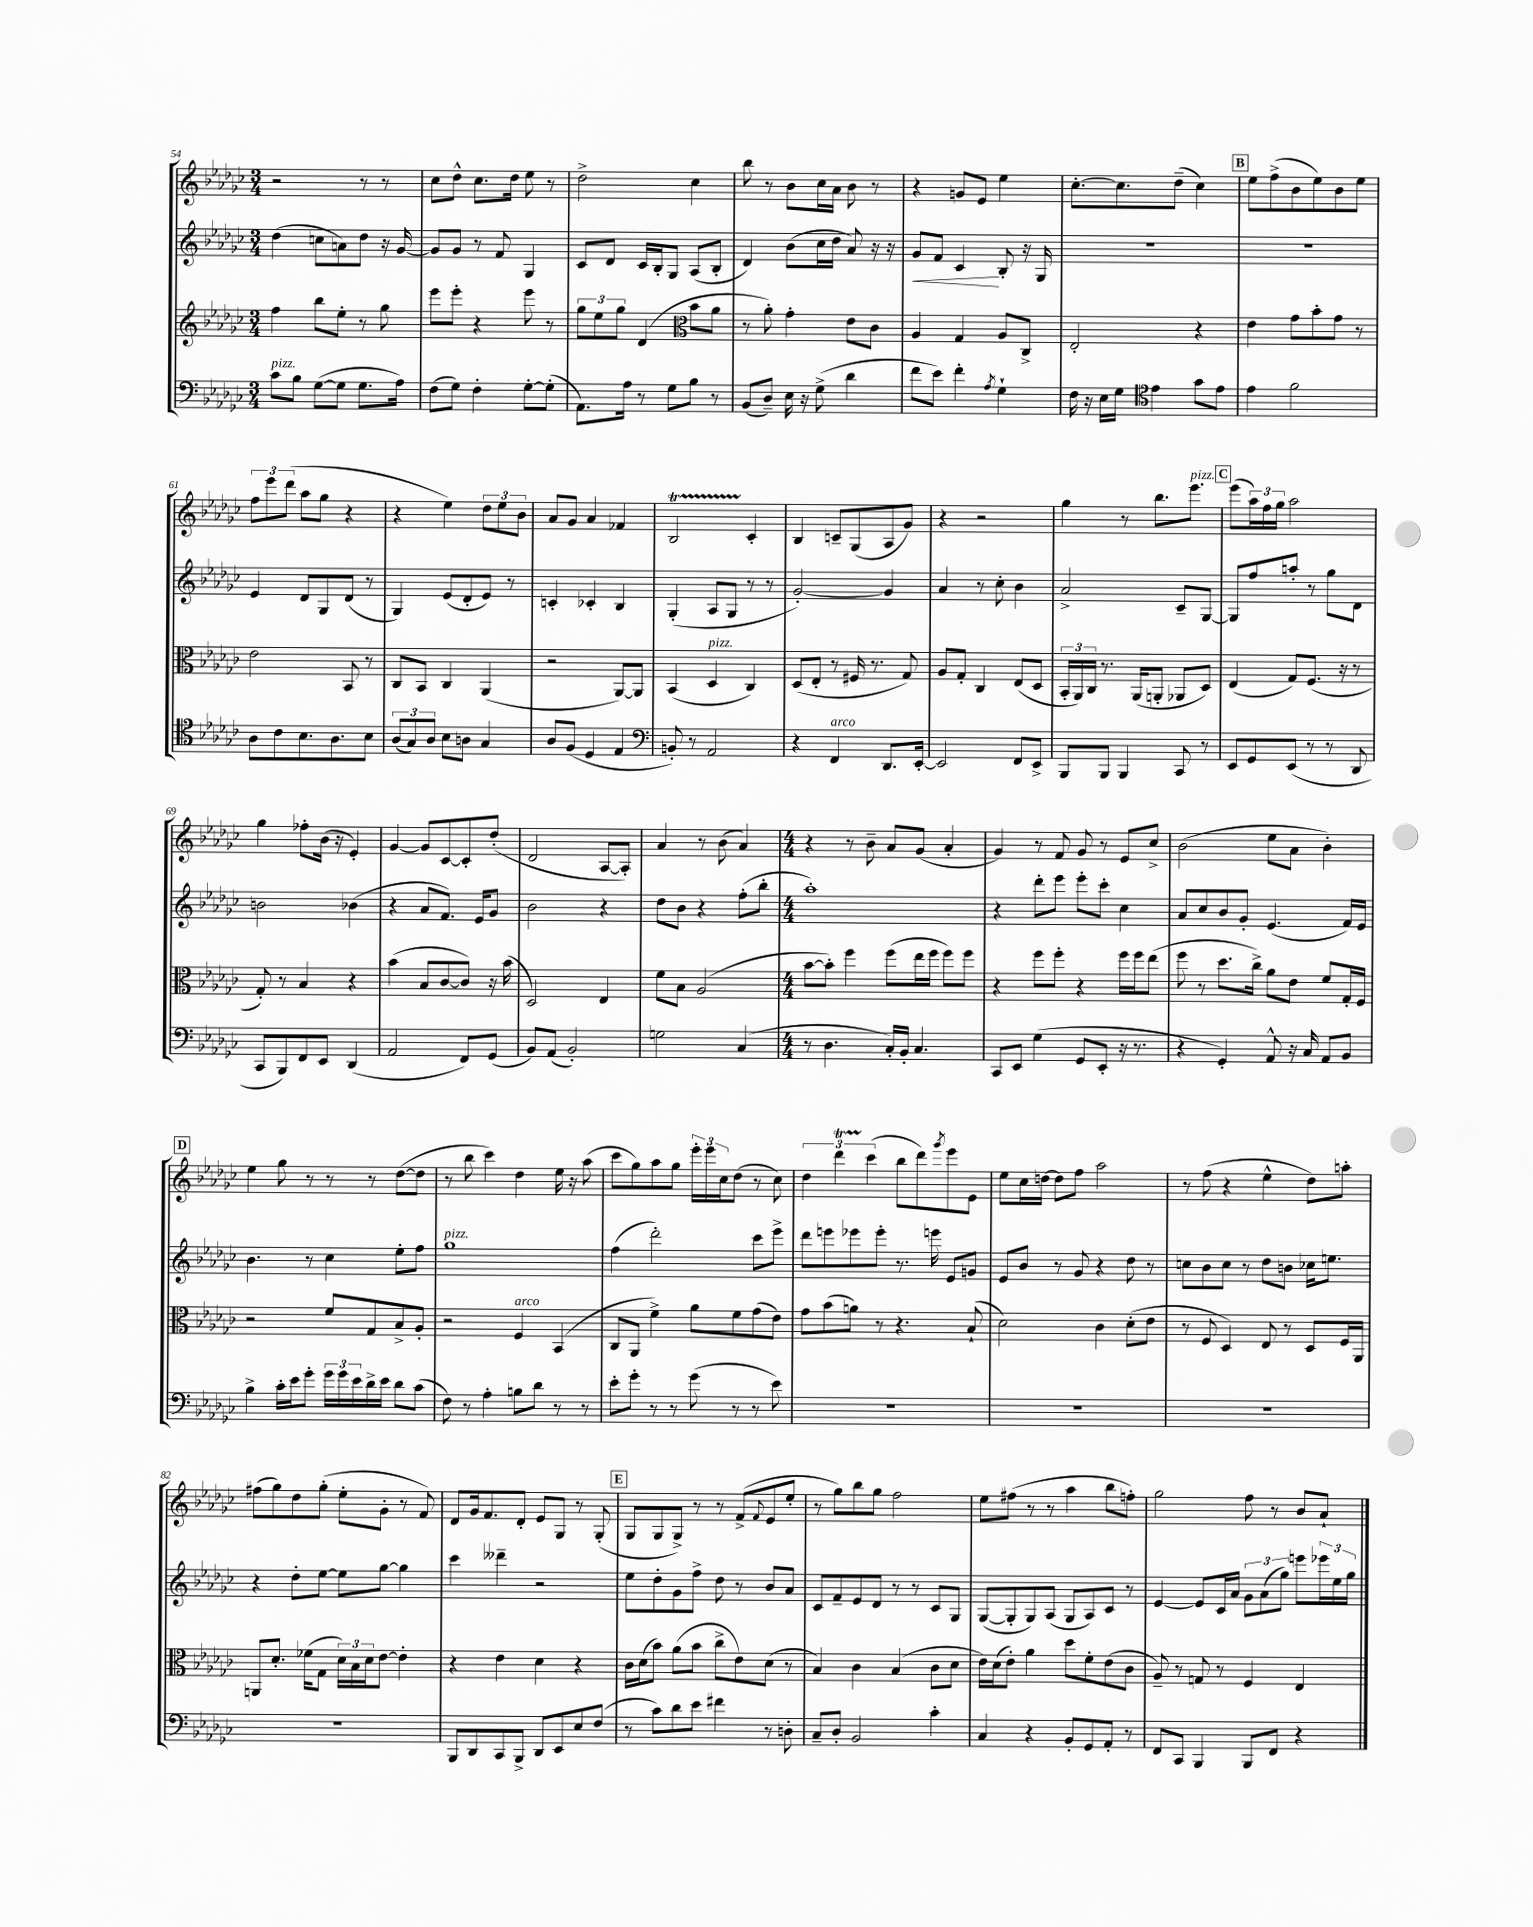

**kern	**kern	**kern	**dynam	**kern
*part4	*part3	*part2	*part2	*part1
*staff4	*staff3	*staff2	*staff2	*staff1
*clefF4	*clefG2	*clefG2	*	*clefG2
*k[b-e-a-d-g-c-]	*k[b-e-a-d-g-c-]	*k[b-e-a-d-g-c-]	*	*k[b-e-a-d-g-c-]
*M3/4	*M3/4	*M3/4	*	*M3/4
=54	=54	=54	=54	=54
!LO:TX:a:i:t=pizz.	!	!	!	!
8c-\L	4ff\	(4dd-\	.	2r
8B-\J	.	.	.	.
([8G-\L	8bb-\L	8ccn\L	.	.
8G-\J]	8ee-'\J	8an\)	.	.
8.G-\L	8r	8dd-\J	.	8r
.	8gg-\	16r	.	8r
16A-\Jk)	.	[16g-/	.	.
=55	=55	=55	=55	=55
(8F\L	8eee-\L	8g-/L]	.	8cc-\L
8G-\J)	8eee-'\J	8g-/J	.	8dd-^^\J
4F'\	4r	8r	.	8.cc-\L
.	.	8f/	.	.
.	.	.	.	16dd-\Jk
[8G-'\L	8eee-\	4G-/	.	8ee-\
(8G-'\J]	8r	.	.	8r
=56	=56	=56	=56	=56
8.AA-\L)	12gg-\L	8c-/L	.	2dd-^\
.	12ee-\	.	.	.
.	.	8d-/J	.	.
.	12gg-\J	.	.	.
16A-\Jk	.	.	.	.
8r	(4d-/	16c-/LL	.	.
.	.	16B-'/J	.	.
8G-\L	.	8G-/J	.	.
*	*clefC3	*	*	*
8B-\J	8b-\L	(8A-/L	.	4cc-\
8r	8a-\J	8B-'/J	.	.
=57	=57	=57	=57	=57
(8BB-/L	8r	4d-/)	.	8bb-\
8D-~/J)	8a-'\)	.	.	8r
16E-\	4g-'\	(8b-\L	.	8b-\L
16r	.	.	.	.
(8G-^\	.	16cc-\L	.	16cc-\L
.	.	16dd-\JJ	.	16a-\JJ
4d-\	8e-\L	8a-/)	.	8b-\
.	8c-\J	16r	.	8r
.	.	16r	.	.
=58	=58	=58	=58	=58
!	!	!	!LO:HP:b	!
8f\L	4A-/	8g-/L	<	4r
8e-\J)	.	8f/J	.	.
4f'\	4G-/	4c-/	.	8gn/L
.	.	.	.	8e-/J
8qA-/	.	.	.	.
4G-`\	8A-/L	8B-'/	[	4ee-\
.	8C-^/J	16r	.	.
.	.	16G-/	.	.
=59	=59	=59	=59	=59
16F\	2E-'/	2.r	.	[8.cc-'\L
16r	.	.	.	.
16E-\LL	.	.	.	.
16G-\JJ	.	.	.	8.cc-\]
*clefC4	*	*	*	*
4e-\	.	.	.	.
.	.	.	.	(8dd-~\J
8g-\L	4r	.	.	4cc-\)
8e-\J	.	.	.	.
!!LO:REH:place=s1:t=B
=60	=60	=60	=60	=60
4e-\	4e-\	2.r	.	8ee-\L
.	.	.	.	(8ff^\
2f\	8g-\L	.	.	8b-\
.	8b-'\	.	.	8ee-\)
.	8g-\J	.	.	8b-\
.	8r	.	.	8ee-\J
!!LO:LB:g=z
=61	=61	=61	=61	=61
8A-\L	2e-\	4e-/	.	12ff\L
.	.	.	.	12eee-\
8c-\	.	.	.	.
.	.	.	.	(12ddd-\J
8.B-\	.	8d-/L	.	8aa-\L
.	.	8G-/	.	8gg-\J
8.A-\	.	.	.	.
.	8BB-/	(8d-/J	.	4r
8B-\J	8r	8r	.	.
=62	=62	=62	=62	=62
(12A-/L	8C-/L	4G-/)	.	4r
12G-/)	.	.	.	.
.	8BB-/J	.	.	.
12A-/J	.	.	.	.
8B-\L	4C-/	(8e-/L	.	4ee-\)
8An\J	.	8d-'/	.	.
4G-/	(4AA-/	8e-/J)	.	12dd-\L
.	.	.	.	12ee-\
.	.	8r	.	.
.	.	.	.	12b-\J
=63	=63	=63	=63	=63
8A-/L	2r	4cn'/	.	8a-/L
(8F/J	.	.	.	8g-/J
4D-/	.	4c-X'/	.	4a-/
4E-/	[8AA-/L)	4B-/	.	4f-X/
.	8AA-/J]	.	.	.
=64	=64	=64	=64	=64
*clefF4	*	*	*	*
8BBn'/)	(4BB-/	(4G-'/	.	2B-t/
8r	.	.	.	.
!	!LO:TX:a:i:t=pizz.	!	!	!
2AA-/	4D-/	8A-/L	.	.
.	.	8G-/J	.	.
.	4C-/)	8r	.	4c-'/
.	.	8r	.	.
=65	=65	=65	=65	=65
4r	(8D-/L	[2g-'/)	.	4B-/
.	8E-'/J	.	.	.
!LO:TX:a:i:t=arco	!	!	!	!
4FF/	8r	.	.	8cn~/L
.	16F#X/	.	.	(8G-/
.	8.r	.	.	.
8.DD-/L	.	4g-/]	.	8A-/
.	8G-/)	.	.	8g-/J)
[16EE-'/Jk	.	.	.	.
=66	=66	=66	=66	=66
2EE-/]	8A-/L	4a-/	.	4r
.	8G-'/J	.	.	.
.	4C-/	8r	.	2r
.	.	8cc-'\	.	.
8FF/L	(8E-/L	4b-\	.	.
8EE-^/J	8D-/J	.	.	.
=67	=67	=67	=67	=67
8BBB-/L	24BB-'/LL	2a-^/	.	4gg-\
.	24AA-/)	.	.	.
.	24C-/JJ	.	.	.
8BBB-/J	8.r	.	.	.
4BBB-/	.	.	.	8r
.	(16AA-/KL	.	.	.
.	8AAn'/J	.	.	8.bb-\L
8CC-/	8AA-X/L	8c-~/L	.	.
!	!	!	!	!LO:TX:a:i:t=pizz.
.	.	.	.	8.eee-\J
8r	8D-/J)	[8G-/J	.	.
!!LO:REH:place=s1:t=C
=68	=68	=68	=68	=68
8EE-/L	(4E-/	8G-/L]	.	(8eee-\L
8GG-/	.	8ff/	.	24aa-\L)
.	.	.	.	24ff\
.	.	.	.	24gg-\JJ
(8EE-/J	8G-/L)	8aan'/J	.	2aa-\
8r	(8.F/J	8r	.	.
8r	.	8gg-\L	.	.
.	16r	.	.	.
8DD-/	8r	8d-\J	.	.
!!LO:LB:g=z
=69	=69	=69	=69	=69
8CC-/L	8G-'/)	2bn\	.	4gg-\
8BBB-/)	8r	.	.	.
8FF/	4B-/	.	.	8ff-X'\L
8EE-/J	.	.	.	(16b-\Jk
.	.	.	.	16r
(4DD-/	4r	(4b-X\	.	4e-'/)
=70	=70	=70	=70	=70
2AA-/	(4b-\	4r	.	[4g-/
.	8B-/L	8a-/L	.	8g-/L]
.	[8c-/	8.f/J)	.	[8c-/
8FF/L)	8c-/J])	.	.	8c-'/]
.	.	16e-/KL	.	.
(8GG-/J	16r	8g-/J	.	(8dd-'/J
.	(16b-\	.	.	.
=71	=71	=71	=71	=71
8BB-/L)	2D-/)	2b-\	.	2d-/
(8AA-/J	.	.	.	.
2BB-'/)	.	.	.	.
.	4E-/	4r	.	[8A-/L
.	.	.	.	8A-'/J])
=72	=72	=72	=72	=72
2Gn\	8f\L	8dd-\L	.	4a-/
.	8B-\J	8b-\J	.	.
.	(2A-/	4r	.	8r
.	.	.	.	(8b-\
(4C-/	.	(8ff'\L	.	4a-/)
.	.	8bb-'\J	.	.
=73	=73	=73	=73	=73
*M4/4	*M4/4	*M4/4	*	*M4/4
8r	[8b-\L	1aa-')	.	4r
4.D-\	8b-'\J])	.	.	.
.	4ff\	.	.	8r
.	.	.	.	8b-~\
16C-'/LL)	(8ff\L	.	.	8a-/L
16BB-'/JJ	.	.	.	.
4.C-/	16ee-\L	.	.	(8g-/J
.	16ff\JJ	.	.	.
.	8ff\L)	.	.	4a-'/
.	8ff\J	.	.	.
=74	=74	=74	=74	=74
8CC-/L	4r	4r	.	4g-/)
8EE-/J	.	.	.	.
(4G-\	8ff\L	8ddd-'\L	.	8r
.	8ff'\J	8eee-\J	.	8f/
8GG-/L	4r	8eee-'\L	.	8g-/
8EE-'/J	.	8ccc-'\J	.	8r
16r	16ff\LL	4cc-\	.	8e-/L
8.r	16ff\J	.	.	.
.	(8ee-\J	.	.	8cc-^/J
=75	=75	=75	=75	=75
4r	8ff\	8a-/L	.	(2b-\
.	8r	8cc-/	.	.
4GG-'/)	8.dd-\L	8b-/	.	.
.	.	8g-'/J	.	.
.	16cc-^\Jk)	.	.	.
8AA-^^/	8a-\L	(4.e-/	.	8ee-\L
16r	8e-\J	.	.	8a-\J
16C-/	.	.	.	.
8AA-/L	8f/L	.	.	4b-'\)
8BB-/J	16G-'/L	16f/LL)	.	.
.	16F/JJ	16e-/JJ	.	.
!!LO:LB:g=z
!!LO:REH:place=s1:t=D
=76	=76	=76	=76	=76
4B-^\	2r	4.b-\	.	4ee-\
16c-'\LL	.	.	.	8gg-\
16e-\J	.	.	.	.
8g-'\J	.	8r	.	8r
24g-\LL	8f/L	4cc-\	.	8r
24g-\	.	.	.	.
24e-\	.	.	.	.
16d-^\	8G-/	.	.	8r
16e-\JJ	.	.	.	.
8d-\L	8B-^/	8ee-'\L	.	([8dd-\L
(8c-\J	8A-'/J	8ff\J	.	8dd-\J]
=77	=77	=77	=77	=77
!	!	!LO:TX:a:i:t=pizz.	!	!
8F\)	2r	1gg-	.	8r
8r	.	.	.	8bb-\
4A-'\	.	.	.	4ccc-\)
!	!LO:TX:a:i:t=arco	!	!	!
8Bn\L	4F/	.	.	4dd-\
8d-\J	.	.	.	.
8r	(4BB-/	.	.	16ee-\
.	.	.	.	16r
8r	.	.	.	(8aa-\
=78	=78	=78	=78	=78
8e-'\L	8C-/L	(4ff\	.	8ccc-\L
8g-'\J	8AA-/J	.	.	8gg-\)
8r	4f^\)	2ddd-'\)	.	8aa-\
8r	.	.	.	8gg-\J
(8g-\	8a-\L	.	.	24eee-'\LL
.	.	.	.	24eee-\
.	.	.	.	24cc-\J
8r	8f\	.	.	(8dd-\J
8r	(8g-\	8ccc-\L	.	8r
8e-\)	8e-\J)	8eee-^\J	.	8cc-\)
=79	=79	=79	=79	=79
1r	8g-\L	8ddd-\L	.	6dd-\
.	(8b-\	8eeen\	.	.
.	.	.	.	6ddd-T\
.	8an\J)	8eee-X\	.	.
.	.	.	.	(6ccc-\
.	8r	8eee-'\J	.	.
.	4.r	8.r	.	8bb-\L
.	.	.	.	8ddd-\)
.	.	16eeen\	.	.
.	.	.	.	8qggg-/
.	.	8e-/L	.	8eee-\
.	(8B-`/	8gn/J	.	8e-\J
=80	=80	=80	=80	=80
1r	2d-\)	8e-/L	.	8ee-\L
.	.	8b-/J	.	16cc-\L
.	.	.	.	[16ddn\JJ
.	.	8r	.	8dd\L]
.	.	8g-/	.	8ff\J
.	4c-\	4r	.	2aa-\
.	(8d-'\L	8dd-\	.	.
.	8e-\J	8r	.	.
=81	=81	=81	=81	=81
1r	8r	8ccn\L	.	8r
.	8F/	8b-\	.	(8ff\
.	4D-/)	8cc\J	.	4r
.	.	8r	.	.
.	8E-/	8dd-\L	.	4ee-^^\
.	8r	8bn\J	.	.
.	8D-/L	16cc-X\KL	.	8dd-\L)
.	.	8.een\J	.	.
.	16F/L	.	.	8aan'\J
.	16AA-/JJ	.	.	.
!!LO:LB:g=z
=82	=82	=82	=82	=82
1r	8AAn/L	4r	.	(8ff#X\L
.	8.d-'/J	.	.	8gg-\)
.	.	8dd-'\L	.	8dd-\
.	(16f-X\KL	.	.	.
.	8G-\J	[8ee-\J	.	(8gg-'\J
.	24d-\LL)	8ee-\L]	.	8ee-'\L
.	24B-\	.	.	.
.	24d-\J	.	.	.
.	[8e-\J	[8gg-\J	.	8g-'\J
.	4e-'\]	4gg-\]	.	8r
.	.	.	.	8f/)
=83	=83	=83	=83	=83
8BBB-/L	4r	4ccc-\	.	8d-/L
8DD-/	.	.	.	16g-/k
.	.	.	.	8.f/
8CC-/	4e-\	4ddd--X~\	.	.
8BBB-^/J	.	.	.	8d-'/J
8DD-/L	4d-\	2r	.	8e-/L
8EE-/	.	.	.	8G-/J
8E-/	4r	.	.	8r
(8F/J	.	.	.	(8G-'/
!!LO:REH:place=s1:t=E
=84	=84	=84	=84	=84
8r	16c-\LL	8ee-\L	.	8G-/L
.	(16d-\J	.	.	.
8c-\L)	8b-\J)	8dd-'\	.	8G-/
8d-\	(8a-\L	8g-\	.	8G-^/J)
8e-\J	8b-\J	8ff^\J	.	8r
4f#X\	8cc-^\L	8dd-\	.	8r
.	8e-\)	8r	.	(8f^/L
.	.	.	.	8qqf/
8r	(8d-\J	8b-/L	.	8e-/
8Dn'\	8r	8a-/J	.	8ee-'/J
=85	=85	=85	=85	=85
8C-~/L	4B-/)	8c-/L	.	8r
8D-'/J	.	8f~/	.	8gg-\L)
2BB-/	4c-\	8e-/	.	8bb-\
.	.	8d-/J	.	8gg-\J
.	(4B-/	8r	.	2ff\
.	.	8r	.	.
4c-'\	8c-\L	8c-/L	.	.
.	8d-\J	8G-/J	.	.
=86	=86	=86	=86	=86
4C-/	16e-\LL)	([8G-/L	.	8ee-\L
.	(16d-\J	.	.	.
.	8e-'\J)	8G-'/]	.	(8ff#X\J
4r	4a-\	8G-/)	.	8r
.	.	(8A-/J	.	8r
8BB-'/L	8dd-\L	8G-/L	.	4aa-\
8GG-/	8f'\	8A-/)	.	.
8AA-'/J	(8e-\	8c-/J	.	8bb-\L
8r	8c-\J	8r	.	8ffn'\J)
=87	=87	=87	=87	=87
8FF/L	8A-~/)	[4e-/	.	2gg-\
8CC-/J	8r	.	.	.
4BBB-/	8Gn/	8e-/L]	.	.
.	8r	16c-/L	.	.
.	.	16a-/JJ	.	.
8BBB-/L	4F/	12g-\L	.	8ff\
.	.	(12a-\	.	.
8FF/J	.	.	.	8r
.	.	12gg-\J)	.	.
4r	4E-/	8eeen\L	.	8b-/L
.	.	24eee-X\L	.	8a-`/J
.	.	24ee-\	.	.
.	.	24gg-\JJ	.	.
==	==	==	==	==
*-	*-	*-	*-	*-
